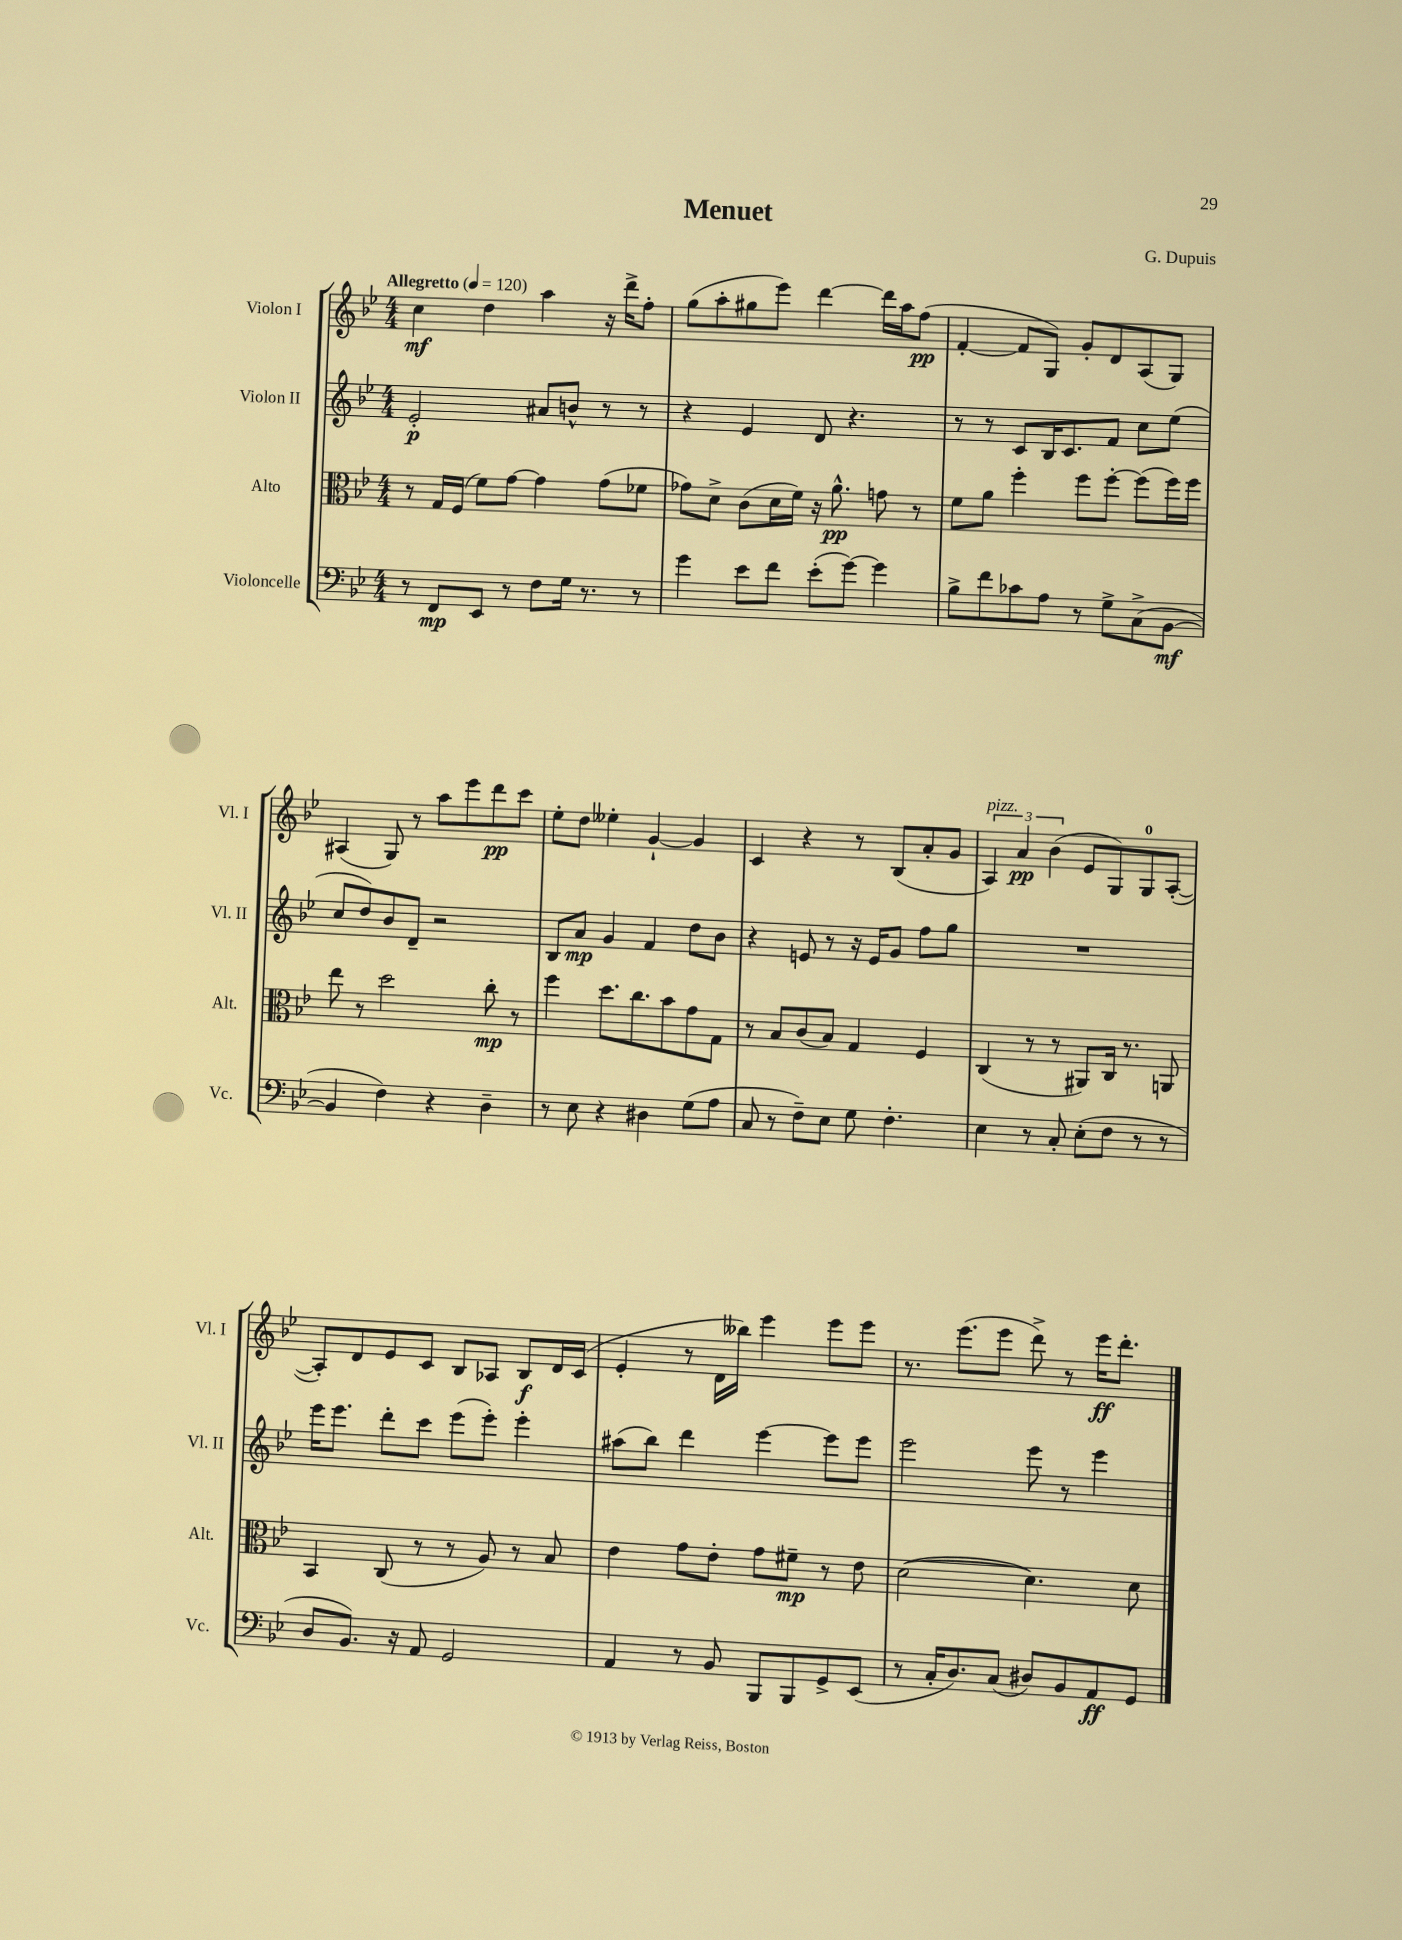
\header { title = "Menuet" composer = "G. Dupuis" }
<<
\new StaffGroup <<
\new Staff = "s0" \with { instrumentName = "Violon I" shortInstrumentName = "Vl. I" } {
    \clef treble \key bes \major \numericTimeSignature \time 4/4 \tempo "Allegretto" 4 = 120
    c''4\mf d''4 a''4 r16 d'''16-> f''8-. |
    g''8( a''8-. gis''8 ees'''8) d'''4~ d'''16 a''16 f''8\pp( |
    f'4~-. f'8 g8) g'8-. d'8 a8( g8) |
    ais4( g8) r8 a''8 ees'''8 d'''8\pp c'''8 |
    ees''8-. d''8 eeses''4-. g'4~-! g'4 |
    c'4 r4 r8 bes8( a'8-. g'8 |
    \tuplet 3/2 { a4^\markup { \italic "pizz." }) a'4\pp bes'4( } ees'8 g8) g8-0 a8~-.( |
    a8-.) d'8 ees'8 c'8 bes8 aes8 bes8\f d'16 c'16( |
    ees'4-. r8 d'16 beses''16) ees'''4 ees'''8 ees'''8 |
    r8. ees'''8.( ees'''8 d'''8->) r8 ees'''16\ff d'''8.-. \bar "|." |
}
\new Staff = "s1" \with { instrumentName = "Violon II" shortInstrumentName = "Vl. II" } {
    \clef treble \key bes \major \numericTimeSignature \time 4/4
    ees'2-.\p ais'8 b'8-^ r8 r8 |
    r4 ees'4 d'8 r4. |
    r8 r8 c'8 bes16 c'8. f'8 c''8 ees''8( |
    c''8 d''8) bes'8 d'8-- r2 |
    bes8 a'8\mp g'4 f'4 d''8 bes'8 |
    r4 e'8 r8 r16 e'16 g'8 f''8 g''8 |
    R1 |
    ees'''16 ees'''8. d'''8-. c'''8 ees'''8( ees'''8-.) ees'''4-. |
    ais''8( bes''8) d'''4 ees'''4~ ees'''8 ees'''8 |
    ees'''2 ees'''8 r8 ees'''4 \bar "|." |
}
\new Staff = "s2" \with { instrumentName = "Alto" shortInstrumentName = "Alt." } {
    \clef alto \key bes \major \numericTimeSignature \time 4/4
    r8 g16 f16( f'8) g'8~ g'4 g'8( fes'8 |
    ges'8) d'8-> c'8( d'16 f'16) r16 a'8.-^\pp g'8 r8 |
    f'8 a'8 f''4-. f''8 f''8~-. f''8( f''16) f''16 |
    ees''8 r8 d''2 c''8-.\mp r8 |
    f''4 d''8. c''8. bes'8 g'8 g8 |
    r8 bes8 c'8( bes8) g4 f4 |
    c4( r8 r8 ais,8) c16 r8. a,8 |
    bes,4 c8( r8 r8 a8) r8 bes8 |
    ees'4 g'8 ees'8-. g'8 fis'8--\mp r8 ees'8 |
    d'2~( d'4.) d'8 \bar "|." |
}
\new Staff = "s3" \with { instrumentName = "Violoncelle" shortInstrumentName = "Vc." } {
    \clef bass \key bes \major \numericTimeSignature \time 4/4
    r8 f,8\mp ees,8 r8 f8 g16 r8. r8 |
    g'4 ees'8 f'8 ees'8-.( g'8~) g'4 |
    bes8-> f'8 ces'8 a8 r8 g8-> c8->( bes,8~\mf |
    bes,4 f4) r4 d4-- |
    r8 ees8 r4 dis4 g8( a8 |
    c8 r8 f8--) ees8 g8 f4.-. |
    ees4 r8 c8-. ees8-.( f8 r8 r8 |
    d8 bes,8.) r16 a,8 g,2 |
    a,4 r8 bes,8 bes,,8 bes,,8 g,8-> ees,8( |
    r8 c16-. d8.) c8( dis8) bes,8 a,8\ff g,8 \bar "|." |
}
>>
>>
\layout { \context { \Score \remove "Bar_number_engraver" } }
